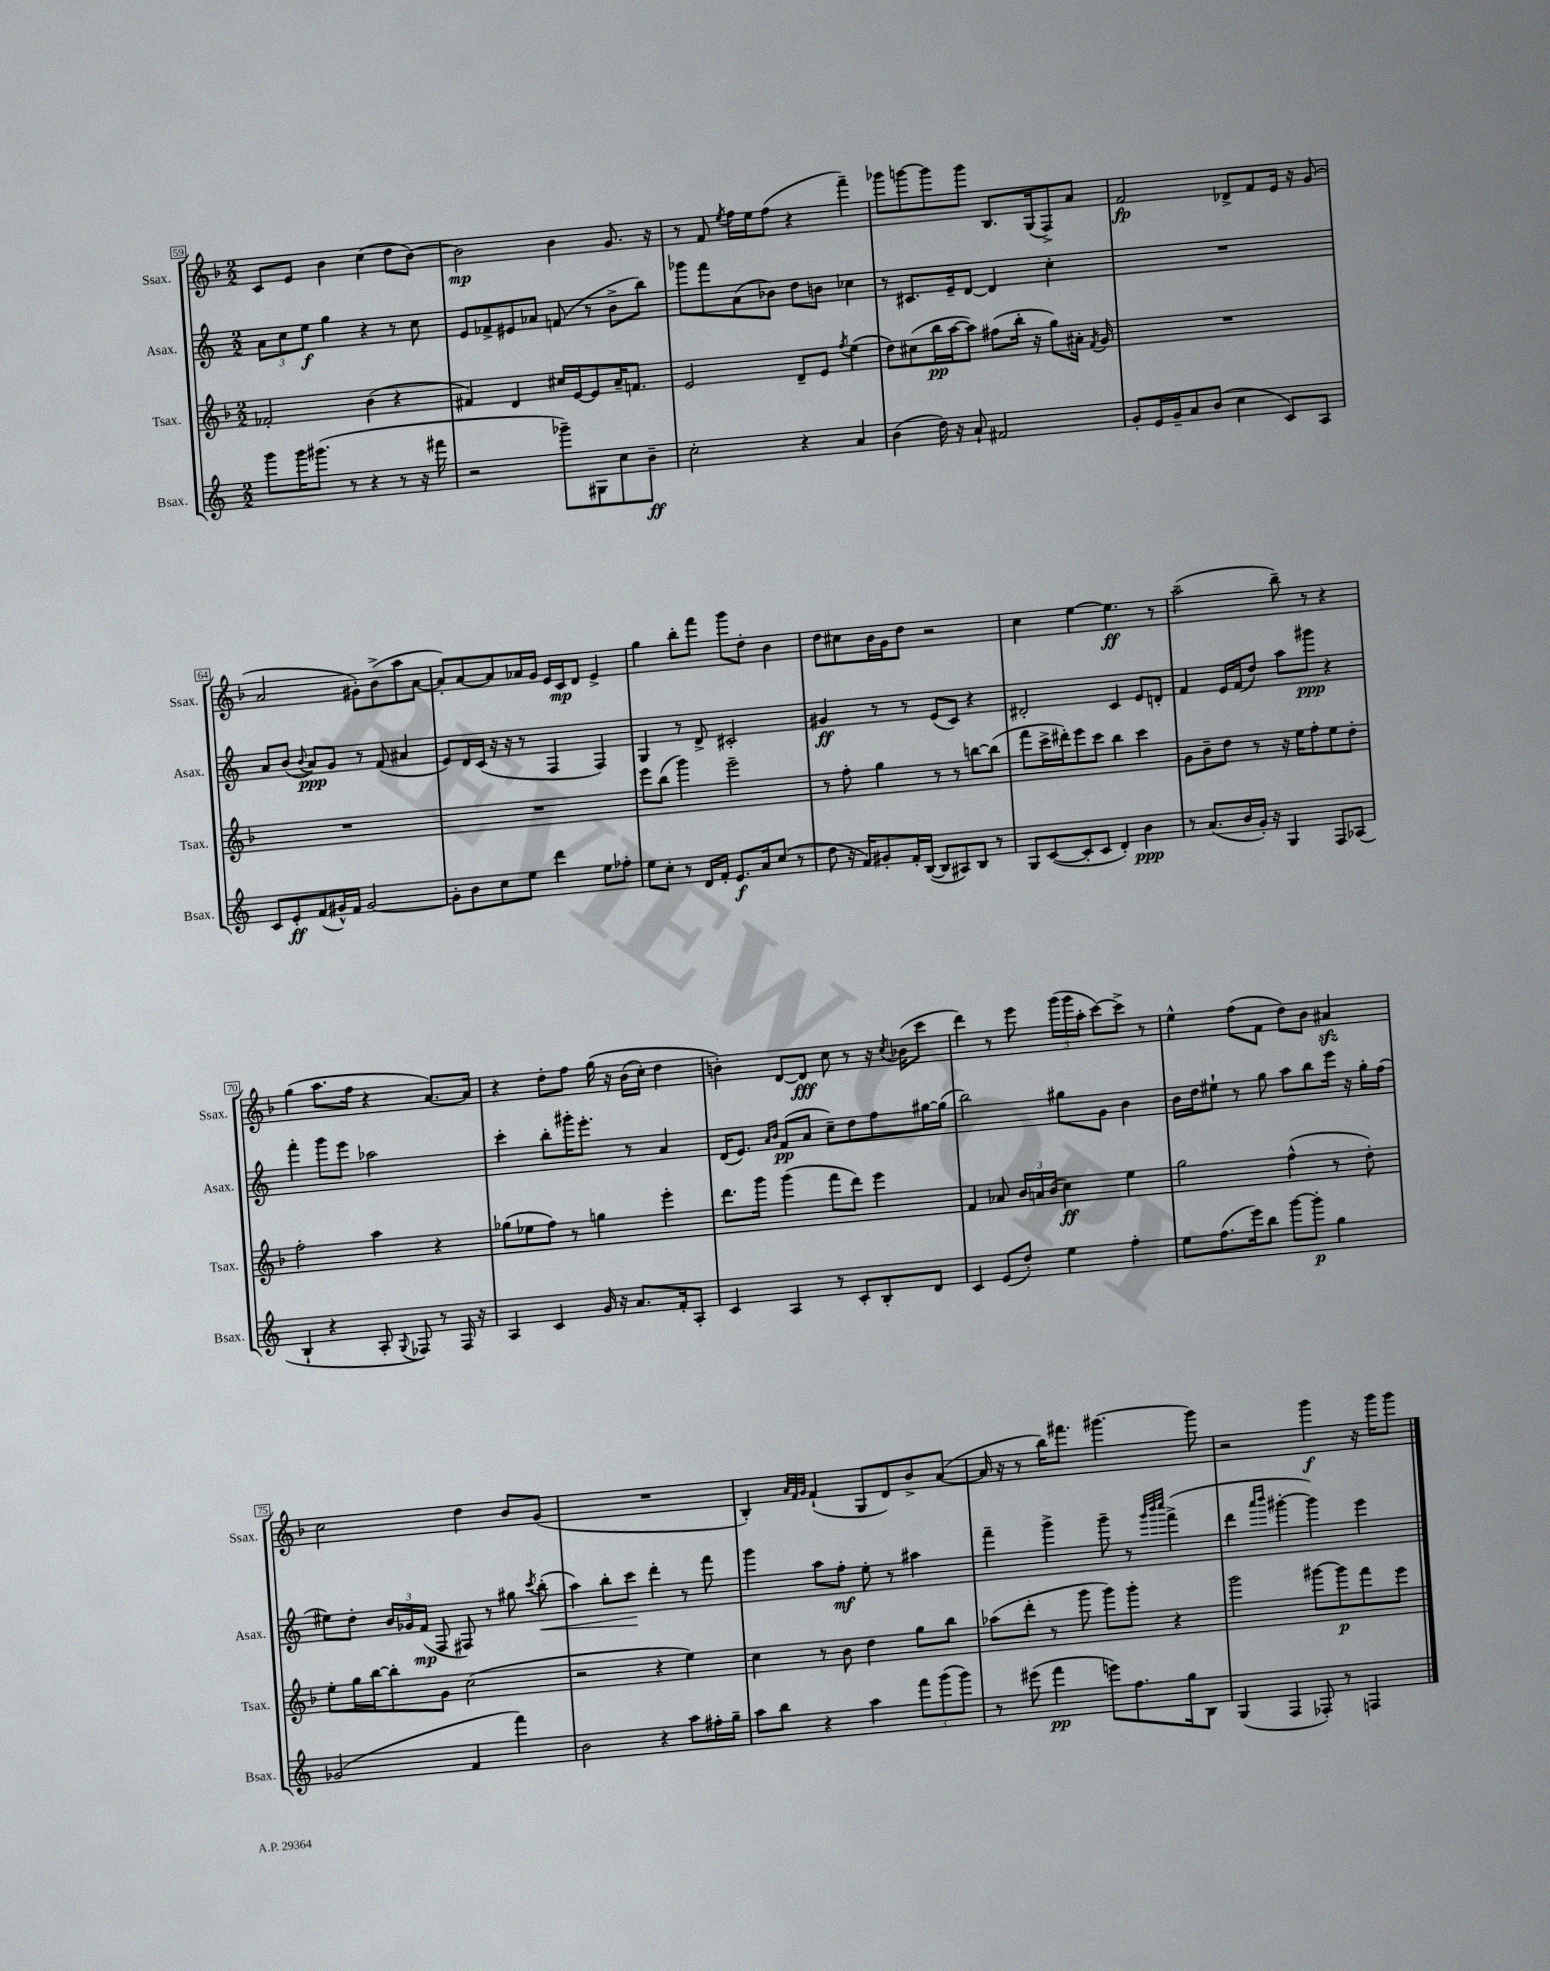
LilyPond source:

<<
\new StaffGroup <<
\new Staff = "s0" \with { instrumentName = "Ssax." shortInstrumentName = "Ssax." } {
    \clef treble \key f \major \numericTimeSignature \time 2/2
    \autoBeamOff c'8[ e'8] bes'4 c''4( d''8[ bes'8]~) |
    bes'2\mp bes'4 g'8. r16 |
    r8 f'8 \acciaccatura { e''8 } f''16[ e''16 f''8]( r4 f'''4--) |
    ges'''8[ g'''8~ g'''8 g'''8] bes8.[ g16( f8->) a'8] |
    f'2\fp des'8[-> f'8 e'16] r16 g'8( |
    a'2 gis'8[-.) bes'8->( a''8 a'8]~ |
    a'8[-.) a'8~ a'8 aes'16 g'16] e'16[ c'16\mp d'8] e'4-> |
    g''4 bes''8[-. f'''8] g'''8[ d''8]-. bes'4 |
    d''8[ cis''8 bes'16 g'16 d''8] r2 |
    c''4 e''4~ e''4.\ff r8 |
    a''2--( bes''8--) r8 r4 |
    g''4( a''8.[ f''16] r4 a'8.[~) a'16] |
    r4 d''8[-. f''8] g''16\( r16 bes'16[( c''16]-.) d''4 |
    b'4-.\) d'8[~ d'8]\fff c''8 r8 r16 \acciaccatura { c''8 } bes'16[( c'''8] |
    d'''4) r8 e'''8 \tuplet 3/2 { g'''16[( g'''16 a''16]-. } c'''8[~) c'''8]-> r8 |
    e''4-^ f''8[( f'8] d''8[) bes'8] ais'4\sfz |
    c''2 d''4 bes'8[ g'8]( |
    R1 |
    bes4-.) \grace { a'32[ f'32 g'32] } f'4-!( g8[ d'8) bes'8-> a'8]~( |
    a'16 r16 r8 bes''16[) fis'''8.] gis'''4.~ gis'''8 |
    r2 g'''4\f r16 g'''16[ g'''8] \bar "|." |
}
\new Staff = "s1" \with { instrumentName = "Asax." shortInstrumentName = "Asax." } {
    \clef treble \key c \major \numericTimeSignature \time 2/2
    \autoBeamOff \tuplet 3/2 { a'8[ c''8 e''8]\f } g''4 r4 r8 c''8 |
    e'8[ fes'8-> eis'8 aes'8] f'8( r8 b'8[-> b''8]) |
    ges'''8[ f'''8 a'8( bes'8]) d''8[ b'8] ces''4 |
    r8 cis'8.[ e'16-- d'8]~ d'4 c''4-. |
    R1 |
    a'8[ b'8]( \appoggiatura { b'8 } a'8[\ppp) g'8] r8 f'8( ais'4 |
    e'8[) d'16 c'16]( r16 r16 r8 f4 f4) |
    g4 r8 d'8-> cis'2-. |
    gis'4\ff r8 r8 e'8[( c'8]) r4 |
    dis'2-. c'4 e'8[ d'8]-. |
    f'4 e'16[ f'16( d''8]) a''8[ gis'''8]\ppp r4 |
    f'''4-. g'''8[ e'''8] aes''2 |
    c'''4-. b''8[-. gis'''16-. e'''8.]-. r8 a'4 |
    d'16[( e'8.]) \grace { a'16[ b'16] } f'8[\pp( a'8] c''8[--) d''8 f''8 gis''16~ gis''16]( |
    b''2) gis''8[ g'8] b'4 |
    b'16[ d''16 eis''8]-! r8 g''8 a''8[ b''8 e'''16] r16 g''16[-. f''16]( |
    eis''8[) d''8]-. \tuplet 3/2 { b'16[ ges'16 f'16]\mp( } f8 fis8) r8 gis''8 \acciaccatura { c'''8 } b''8-.\<( |
    a''4) b''8[-. c'''8]\! d'''4-. r8 f'''8 |
    g'''4 a''8[ f''8]-.\mf e''8-. r8 ais''4 |
    f'''4-- g'''4-> g'''8-- r8 \grace { g'''32[ b'''32 c''''32] } f'''4->( |
    d'''4 \grace { a'''16[ b'''16] } gis'''4~-. gis'''4) e'''4 \bar "|." |
}
\new Staff = "s2" \with { instrumentName = "Tsax." shortInstrumentName = "Tsax." } {
    \clef treble \key f \major \numericTimeSignature \time 2/2
    \autoBeamOff fes'2-. bes'4( r4 |
    fis'4) d'4 cis''16[ e'16~ e'8 a'16-- f'8.] |
    e'2 d'8[-- e'8] \acciaccatura { f''8 } e''4( |
    d''8[) cis''8( bes''16\pp a''16~ a''8]) fis''8[( bes''16]-. r16 g''8[) ais'16]-. \acciaccatura { f'8 } g'16 |
    R1 |
    R1 |
    R1 |
    e'''8[ bes''8]( g'''4) e'''2-- |
    r8 f''8-. g''4 r8 r8 b''8[~ b''8]( |
    f'''8[ c'''16-> dis'''16-.) e'''8 c'''8] bes''4 c'''4 |
    g'8[ bes'8-- d''8] r8 r16 e''16[ f''8-. e''8 d''8]-. |
    f''2-. a''4 r4 |
    ges''8[( ees''8 f''8]) r8 g''4 e'''4-. |
    d'''8.[ g'''16] g'''4( f'''8[ d'''8]) e'''4 |
    f'4 aes'8 \tuplet 3/2 { bes'16[ a'16 bes'16]( } c''4\ff) e''4 |
    g''2 f''4-^( r8 d''8-.) |
    e''8[-. g''16 bes''16~ bes''8-. g'8] c''2( |
    r2 r4 e''4) |
    c''4 r8 bes'8 d''4 g''8[ bes''8] |
    aes''8[( d'''8]-. r8 g'''8 g'''8[) g'''8]-. r4 |
    g'''2 gis'''8[~ gis'''8\p f'''8 e'''8] \bar "|." |
}
\new Staff = "s3" \with { instrumentName = "Bsax." shortInstrumentName = "Bsax." } {
    \clef treble \key c \major \numericTimeSignature \time 2/2
    \autoBeamOff g'''8[ g'''16 gis'''8.]( r8 r4 r8 r16 fis'''16 |
    r2 ges'''8[--) gis8 c''8 b'8]--\ff |
    c''2-. r4 a'4 |
    b'4( d''16) r16 a'8-! fis'2 |
    g'8[-. e'16 g'16-- a'8 b'8]( c''4 c'8[) a8] |
    c'8[ e'8-.\ff f'8( gis'16-^) f'16] gis'2~ |
    gis'8[-. b'8 c''8 e''8] d'''4 e''8[ fes''8]-. |
    e''8[ c''8]-. r8 d'16[ f'16]-. e'8.[\f a'16 c''8]( r8 |
    d''8 r16 f'16[) gis'8-. f'16-. b16]~( b8[ ais8) b8] r8 |
    g8[ c'8~( c'8-. c'8] d'4-.) b'4\ppp |
    r8 a'8.[( b'16 g'16]-.) r16 g4 f8[ aes8]( |
    b4-! r4 a8-. \appoggiatura { g8 } fes8) r8 fes16 r16 |
    a4 c'4 g'16 r16 a'8.[ f'16-. a8]-. |
    c'4 a4 r8 c'8[-. b8-. d'8] |
    c'4 e'8[( d''8]-.) e''4 f''4-. |
    e''8[ f''8.( e'''16) b''8] g'''8[~ g'''8]-.\p g''4 |
    ges'2( f'4 f'''4) |
    b'2 r4 a''8[ fis''16-. g''16]-- |
    a''8[ b''8] r4 a''4 \tuplet 3/2 { f'''8[ g'''8( g'''8]) } |
    r8 eis'''8( f'''4\pp e'''8[) f''8. g''16 b8] |
    g4( f4 fes8-.) r8 f4 \bar "|." |
}
>>
>>
\layout { \context { \Score currentBarNumber = #59 \override BarNumber.stencil = #(make-stencil-boxer 0.1 0.3 ly:text-interface::print) } }
